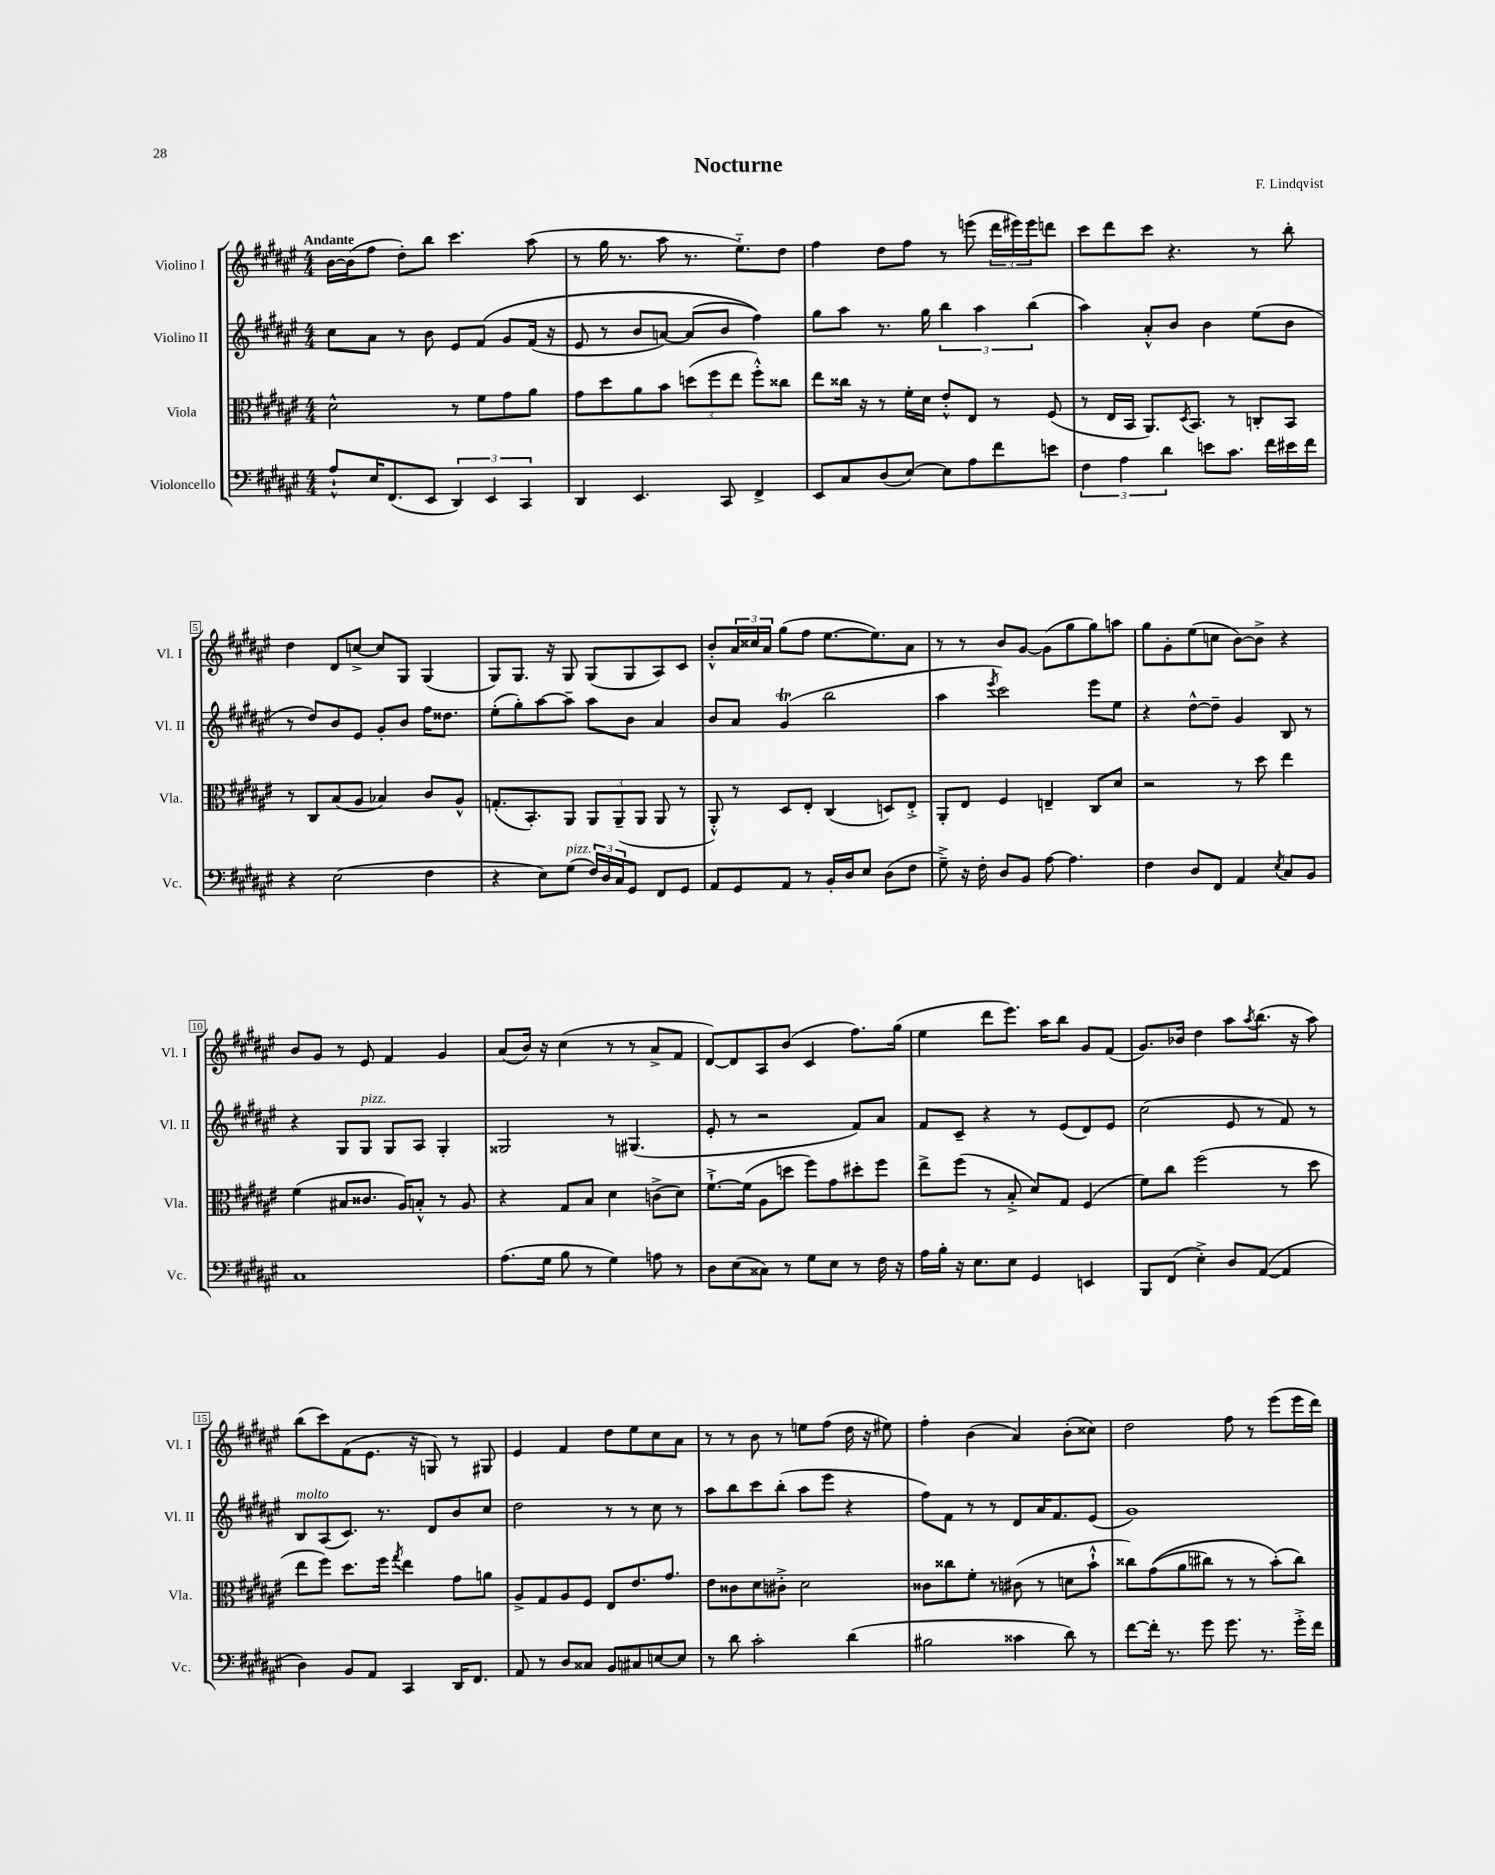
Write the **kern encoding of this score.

**kern	**kern	**kern	**kern
*staff4	*staff3	*staff2	*staff1
*clefF4	*clefC3	*clefG2	*clefG2
*k[f#c#g#d#a#e#]	*k[f#c#g#d#a#e#]	*k[f#c#g#d#a#e#]	*k[f#c#g#d#a#e#]
*M4/4	*M4/4	*M4/4	*M4/4
8A#`^^	2d#^^	8cc#	[16b
.	.	.	(16b]
16E#	.	8a#	8ff#
(8.FF#	.	.	.
.	.	8r	8dd#')
8EE#	.	8b	8bb
6DD#)	8r	8e#	4.ccc#
.	8f#	&(8f#	.
6EE#	.	.	.
.	8g#	8g#	.
6CC#	.	.	.
.	8a#	(16f#	(8aa#
.	.	16r	.
=	=	=	=
4DD#	8g#	8e#	8r
.	8dd#	8r	16gg#
.	.	.	8.r
4.EE#	8a#	8b	.
.	8b	[8a)	8aa#
.	(12dd	(8a]	8.r
.	12ff#	.	.
8CC#	.	8b	.
.	12ee#	.	.
.	.	.	8.ee#'~)
4FF#^	8ff#'^^)	4ff#)&)	.
.	8cc##	.	8dd#
=	=	=	=
8EE#	8ee#	8gg#	4ff#
8C#	16cc##	8aa#	.
.	16r	.	.
(8D#	8r	8.r	8dd#
[8E#)	16f#'	.	8ff#
.	16d#	16gg#	.
8E#]	8e#'^^	6bb	8r
8A#	8E#	.	(8eee
.	.	6aa#	.
8f#	8r	.	24ddd#
.	.	.	24eee#)
.	.	(6bb	24eee#
8e	(8F#	.	8ddd
=	=	=	=
6F#	8r	4aa#)	8ccc#
.	16E#	.	8ddd#
6A#	.	.	.
.	16BB	.	.
.	8.AA#)	8a#'^^	8ccc#
6d#	.	.	.
.	.	8b	4.r
.	8qD#	.	.
.	8.BB	.	.
8e	.	4b	.
8.c#	8r	.	.
.	8C'	(8ee#	8r
16f#	.	.	.
16e#	8BB	8b	8bb'
16f#	.	.	.
=	=	=	=
4r	8r	8r	4dd#
.	8C#	8dd#)	.
(2E#	(8B	8b	8d#
.	8A#	8e#	[8cc^
.	4B-)	8g#'	8cc]
.	.	8b	8G#
4F#	8c#	16ff#	(4G#
.	.	8.dd##	.
.	8A#^^	.	.
=	=	=	=
4r	(8.G'	(8ee#'	8G#)
.	.	8gg#')	8.G#
.	8.BB')	.	.
8E#)	.	[8aa#	.
.	.	.	16r
(8G#	8AA#	8aa#~]	8G#
24F#)	12AA#	8aa#	(8G#
24D#	.	.	.
24C#	(12AA#~	.	.
8GG#	.	8b	8G#
.	12AA#	.	.
8FF#	8AA#	4a#	8A#)
8GG#	8r	.	8c#
=	=	=	=
8AA#	8AA#'^^)	8b	8b'^^
8GG#	8r	8a#	24a#
.	.	.	24cc##
.	.	.	24a#
8AA#	8D#	(4g#	(8gg#
8r	8E#'	.	8ff#
16BB'	(4C#	2bb	[8.ee#
16D#	.	.	.
8E#	.	.	.
.	.	.	8.ee#])
(8D#	8D)	.	.
8F#	8E#'^	.	8a#
=	=	=	=
8G#~^)	8AA#'	4aa#	8r
16r	8E#	.	8r
16F#'	.	.	.
.	.	8qeee#	.
8D#	4F#	2ccc#)	8b
8BB	.	.	[8g#
[8A#	4E~	.	(8g#]
4.A#]	.	.	8gg#
.	8C#	8eee#	8gg#)
.	8d#	8ee#	8aa
=	=	=	=
4F#	2r	4r	8gg#
.	.	.	8g#'
8D#	.	[8dd#^^	(8ee#
8FF#	.	8dd#~]	8cc
4AA#	8r	4g#	[8b)
.	8dd#	.	8b^]
8qE#	.	.	.
8C#	4ee#	8B	4r
8BB	.	8r	.
=	=	=	=
1C#	(4f#	4r	8b
.	.	.	8g#
.	8B#	8G#	8r
.	8.c##	8G#	8e#
.	.	8G#	4f#
.	16A#)	.	.
.	8B'^^	8A#	.
.	8r	4G#'	4g#
.	8A#	.	.
=	=	=	=
(8.A#	4r	2G##	(8a#
.	.	.	16b)
16G#	.	.	16r
8B	8G#	.	(4cc#
8r	8B	.	.
4G#)	4d#	8r	8r
.	.	(4.G#	8r
8A	(8c^	.	8a#^
8r	8d#)	.	8f#
=	=	=	=
8D#	[8.f#`^	8e#'	[8d#)
(8E#	.	8r	8d#]
.	(16f#]	.	.
8C##)	8A#	2r	8A#
8r	8dd	.	(8b
8G#	8ff#)	.	4c#
8E#	8g#	.	.
8r	8dd#'	8f#)	8.ff#)
16F#	8ff#	8a#	.
16r	.	.	(16gg#
=	=	=	=
16A#	8ee#^	8f#	4ee#
16B'	.	.	.
16r	(8ff#	8c#~	.
8.E#	.	.	.
.	8r	4r	8ddd#
8E#	8B'^	.	8.eee#)
4GG#	8d#)	8r	.
.	.	.	16aa#
.	8G#	(8e#	8bb
4EE	(4F#	8d#)	8g#
.	.	8e#	(8f#
=	=	=	=
8BBB	8f#)	(2cc#	8.g#)
(8FF#	8cc#	.	.
.	.	.	16b-
4E#'^)	(2ff#	.	4dd#
8D#	.	8e#	8aa#
.	.	.	8qaa#
([8AA#	.	8r	(8.bb
4AA#]	8r	8f#)	.
.	.	.	16r
.	8dd#	8r	8aa#)
=	=	=	=
4D#)	8ee#	8B	(8bb
.	8ff#)	(8A#	8ccc#)
8BB	8.dd#	8.c#)	(8f#
8AA#	.	.	8.e#
.	16ff#	8.r	.
.	8qgg#	.	.
4CC#	4ee#	.	.
.	.	.	16r
.	.	8d#	8G)
16DD#	8g#	8b	8r
8.FF#	.	.	.
.	8a	8cc#	8G#
=	=	=	=
8AA#	8A#^	2dd#	4e#
8r	8G#	.	.
8D#	8A#	.	4f#
8C##	8F#	.	.
8BB	8E#	8r	8dd#
8C#	8.e#	8r	8ee#
[8E	.	8cc#	8cc#
.	8.g#	.	.
8E]	.	8r	8a#
=	=	=	=
8r	8e#	8aa#	8r
8d#	8c##	8bb	8r
2c#'	8d#	8ccc#	8b
.	8c#'^	(8bb'	8r
.	2d#	8aa#	8ee
.	.	8eee#	(8ff#
(4d#	.	4r	16dd#
.	.	.	16r
.	.	.	8ee#)
=	=	=	=
2B#	8c##	8ff#)	4ff#'
.	8cc##	8f#	.
.	8f#'	8r	(4b
.	8r	8r	.
4c##	(8c#	8d#	4a#)
.	8r	16a#	.
.	.	8.f#	.
8d#)	8d	.	(8b'
8r	8b`^^	(8e#	8cc##)
=	=	=	=
[8f#	8cc##)	1g#)	2dd#
16f#']	&((8g#	.	.
8.r	.	.	.
.	8a#	.	.
8g#	8cc#)	.	.
8.g#	8r	.	8ff#
.	8r	.	8r
8.r	.	.	.
.	(8b'&)	.	(8eee#
16g#'^	8cc#)	.	16eee#
16f#	.	.	16ddd#)
==	==	==	==
*-	*-	*-	*-
